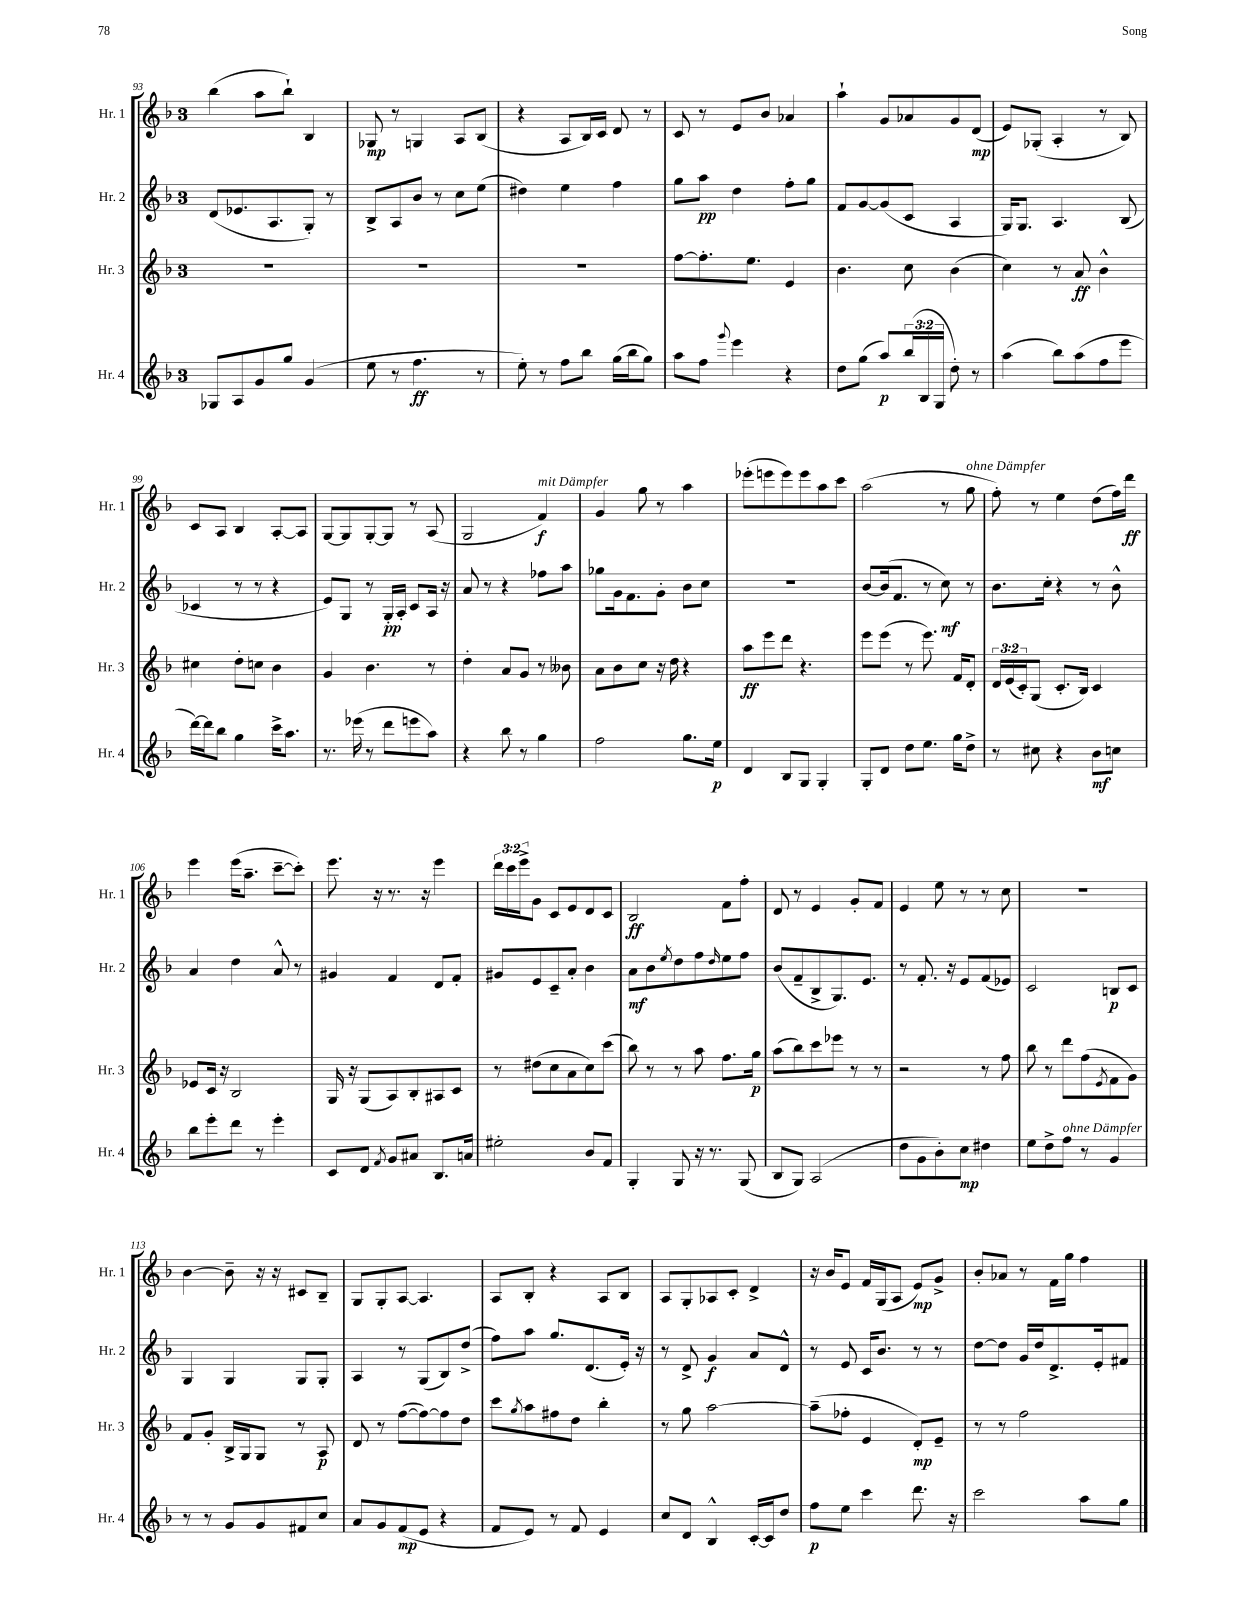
<<
\new StaffGroup <<
\new Staff = "s0" \with { instrumentName = "Hr. 1" shortInstrumentName = "Hr. 1" } {
    \clef treble \key f \major \once \override Staff.TimeSignature.style = #'single-digit \time 3/4 \override Staff.TupletNumber.text = #tuplet-number::calc-fraction-text
    bes''4( a''8 bes''8-!) bes4 |
    ges8\mp r8 g4 a8 bes8( |
    r4 a8 bes16) c'16 d'8 r8 |
    c'8 r8 e'8 bes'8 aes'4 |
    a''4-! g'8 aes'8 g'8 d'8\mp( |
    e'8) ges8-.( a4-. r8 bes8) |
    c'8 a8 bes4 a8~-. a8 |
    g8~ g8 g8~-. g8 r8 a8( |
    g2 f'4\f^\markup { \italic "mit Dämpfer" }) |
    g'4 g''8 r8 a''4 |
    ees'''8-.( e'''8 e'''8) e'''8 a''8 c'''8 |
    a''2( r8 g''8^\markup { \italic "ohne Dämpfer" } |
    f''8-.) r8 e''4 d''8( f''16) d'''16\ff |
    e'''4 e'''16( a''8.-- c'''8~-- c'''8-.) |
    e'''8. r16 r8. r16 e'''4 |
    \tuplet 3/2 { d'''16 c'''16 e'''16-> } g'8 c'8 e'8 d'8 c'8 |
    bes2\ff f'8 f''8-. |
    d'8 r8 e'4 g'8-. f'8 |
    e'4 e''8 r8 r8 c''8 |
    R2. |
    bes'4~ bes'8-- r16 r16 cis'8 bes8-- |
    g8 g8-. a8~ a4. |
    a8 bes8-. r4 a8 bes8 |
    a8 g8-. aes8 c'8-. d'4-> |
    r16 bes'16 e'8 f'16 g16( a8 e'8\mp) g'8-> |
    bes'8-. aes'8 r8 f'16 g''16 f''4 \bar "|." |
}
\new Staff = "s1" \with { instrumentName = "Hr. 2" shortInstrumentName = "Hr. 2" } {
    \clef treble \key f \major \once \override Staff.TimeSignature.style = #'single-digit \time 3/4
    d'8( ees'8. a8. g8-.) r8 |
    bes8-> a8 bes'8 r8 c''8 e''8( |
    dis''4) e''4 f''4 |
    g''8 a''8\pp d''4 f''8-. g''8 |
    f'8 g'8~ g'8( c'8 a4 |
    g16) g8. a4. bes8( |
    ces'4 r8 r8 r4 |
    e'8) g8 r8 g16-.\pp a16-. c'8 a16 r16 |
    a'8 r8 r4 fes''8 a''8 |
    ges''8 g'16 f'8. g'8-. bes'8 c''8 |
    R2. |
    bes'8~ bes'16( f'8. r8 c''8\mf) r8 |
    bes'8. c''16-. r4 r8 bes'8-^ |
    a'4 d''4 a'8-^ r8 |
    gis'4 f'4 d'8 f'8-. |
    gis'8 e'8 c'8-- a'8-. bes'4 |
    a'8\mf bes'8 \acciaccatura { e''8 } d''8 f''8 \grace { d''16 } e''8 f''8 |
    bes'8( f'8-- bes8-> g8.) e'8. |
    r8 f'8.-. r16 e'8 f'8( ees'8) |
    c'2 b8\p c'8 |
    g4 g4 g8 g8-. |
    a4 r8 g8( bes8) d''8->( |
    f''8) a''8 g''8. d'8.( e'16-.) r16 |
    r8 d'8-> g'4\f a'8 d'8-^ |
    r8 e'8 c'16 bes'8. r8 r8 |
    d''8~ d''8 g'16 d''16 d'8.-> e'16-. fis'8 \bar "|." |
}
\new Staff = "s2" \with { instrumentName = "Hr. 3" shortInstrumentName = "Hr. 3" } {
    \clef treble \key f \major \once \override Staff.TimeSignature.style = #'single-digit \time 3/4 \override Staff.TupletNumber.text = #tuplet-number::calc-fraction-text
    R2. |
    R2. |
    R2. |
    f''8~ f''8.-. e''8. e'4 |
    bes'4. c''8 bes'4( |
    c''4) r8 a'8\ff bes'4-^ |
    cis''4 d''8-. c''8 bes'4 |
    g'4 bes'4. r8 |
    d''4-. a'8 g'8 r8 beses'8 |
    a'8 bes'8 c''8 r16 d''16 r4 |
    a''8\ff e'''8 d'''8 r4. |
    e'''8 e'''8( r8 e'''8.) f'16 d'8-. |
    \tuplet 3/2 { d'16 e'16( c'16-.) } g8( c'8.-. bes16) c'4 |
    ees'8 c'16 r16 bes2 |
    g16 r16 g8( a8) bes8-. ais8 c'8 |
    r8 dis''8( c''8 a'8 c''8) c'''8( |
    bes''8) r8 r8 a''8 f''8. g''16\p |
    a''8( bes''8) c'''8 ees'''8 r8 r8 |
    r2 r8 f''8 |
    bes''8 r8 d'''8 f''8( \acciaccatura { e'8 } f'8 g'8) |
    f'8 g'8-. bes16-> g16 g8 r8 a8\p |
    d'8 r8 f''8~( f''8~) f''8 d''8 |
    c'''8 \acciaccatura { g''8 } a''8 fis''8 d''8 bes''4-. |
    r8 g''8 a''2~ |
    a''8--( fes''8-. e'4 d'8-.\mp) e'8-- |
    r8 r8 f''2 \bar "|." |
}
\new Staff = "s3" \with { instrumentName = "Hr. 4" shortInstrumentName = "Hr. 4" } {
    \clef treble \key f \major \once \override Staff.TimeSignature.style = #'single-digit \time 3/4 \override Staff.TupletNumber.text = #tuplet-number::calc-fraction-text
    ges8 a8 g'8 g''8 g'4( |
    e''8 r8 f''4.\ff r8 |
    e''8-.) r8 f''8 bes''8 g''16( bes''16 g''8) |
    a''8 f''8 \appoggiatura { g'''8 } e'''4 r4 |
    d''8 g''8( a''8\p) \tuplet 3/2 { bes''16( bes16 g16 } d''8-.) r8 |
    a''4( bes''8) a''8( f''8 e'''8 |
    d'''16~) d'''16 bes''8 g''4 c'''16-> a''8. |
    r8. ees'''16( r8 d'''8 e'''8 a''8) |
    r4 bes''8 r8 g''4 |
    f''2 g''8. e''16\p |
    d'4 bes8 g8 g4-. |
    g8-. d'8 d''8 e''8. g''16 d''8-> |
    r8 cis''8 r4 bes'8\mf c''8 |
    bes''8 e'''8-. d'''8 r8 e'''4-. |
    c'8 d'8 \acciaccatura { f'8 } g'8 ais'8 bes8. a'16 |
    eis''2-. bes'8 f'8 |
    g4-. g8 r16 r8. g8( |
    bes8 g8) a2( |
    d''8 g'8 bes'8-.) c''8\mp dis''4 |
    e''8 d''8-> f''8^\markup { \italic "ohne Dämpfer" } r8 g'4 |
    r8 r8 g'8 g'8 fis'8 c''8 |
    a'8 g'8 f'8\mp( e'8 r4 |
    f'8 e'8) r8 f'8 e'4 |
    c''8 d'8 bes4-^ c'16~-. c'16 d''8 |
    f''8\p e''8 c'''4 d'''8. r16 |
    c'''2 a''8 g''8 \bar "|." |
}
>>
>>
\layout { \context { \Score currentBarNumber = #93 } }
